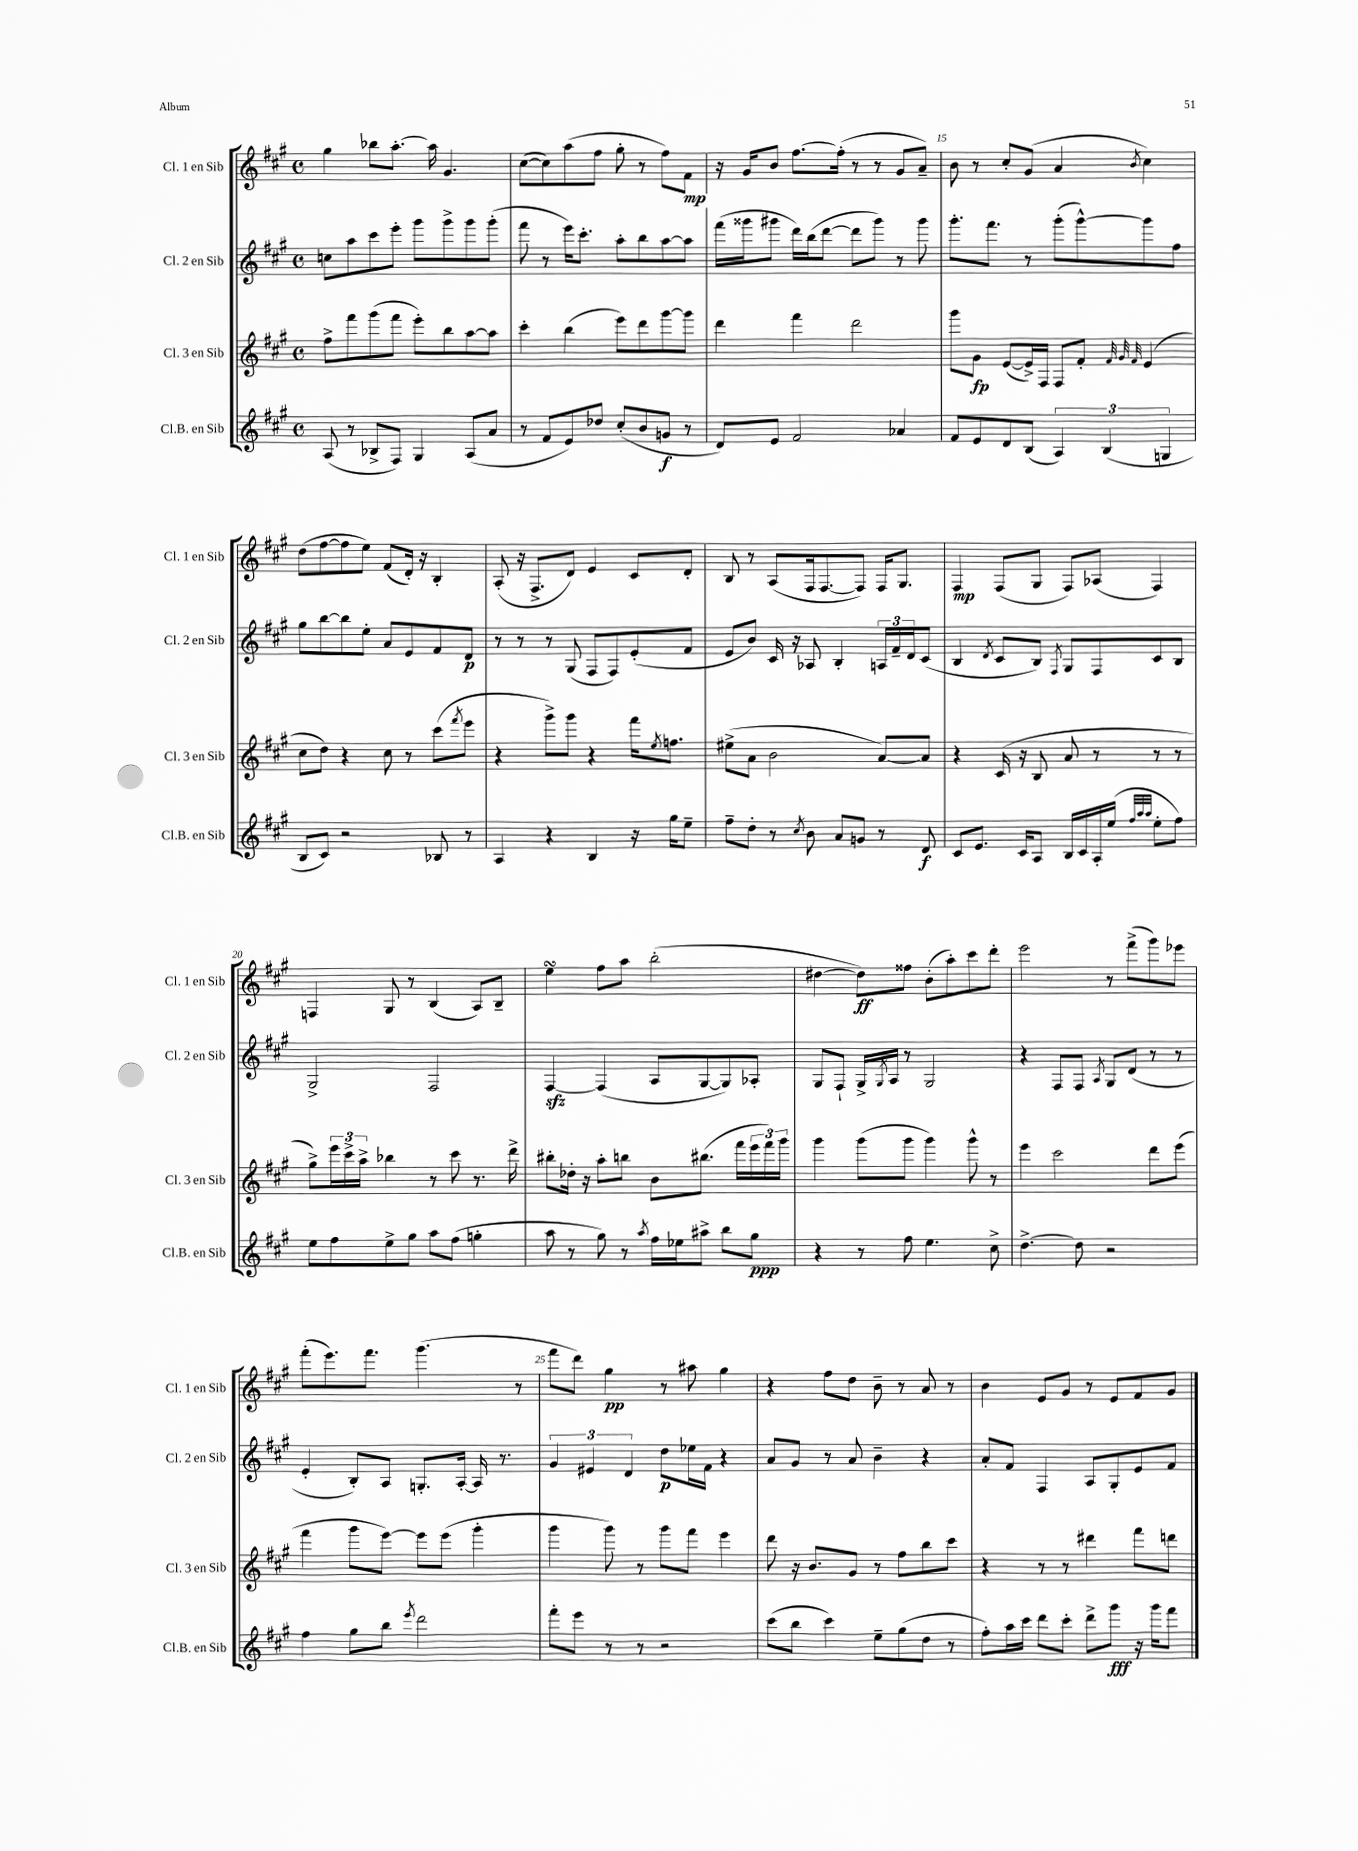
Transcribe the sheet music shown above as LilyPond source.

<<
\new StaffGroup <<
\new Staff = "s0" \with { instrumentName = "Cl. 1 en Sib" shortInstrumentName = "Cl. 1 en Sib" } {
    \clef treble \key a \major \defaultTimeSignature \time 4/4
    gis''4 bes''8 a''8.~-. a''16 gis'4. |
    cis''8~( cis''8) a''8( fis''8 gis''8-. r8 fis''8) fis'8\mp |
    r16 gis'16 b'8 fis''8.~ fis''16-.( r8 r8 gis'8 a'8--) |
    b'8 r8 cis''8-. gis'8( a'4 \acciaccatura { b'8 } cis''4) |
    d''8( fis''8~ fis''8 e''8) fis'8( d'16-.) r16 b4-. |
    a8-.( r16 fis8.-> d'8) e'4 cis'8 d'8-. |
    b8 r8 a8( fis16 fis8.~ fis8) fis16 gis8. |
    fis4\mp fis8( gis8 fis8) aes8( fis4) |
    f4 gis8 r8 b4( a8) b8-- |
    e''4\turn fis''8 a''8 b''2-.( |
    dis''4~ dis''8\ff) fisis''8 b'8-.( a''8-.) cis'''8 d'''8-. |
    e'''2 r8 fis'''8->( gis'''8) ees'''8 |
    fis'''8-.( e'''8.) fis'''8. gis'''4.( r8 |
    fis'''8 d'''8) gis''4\pp r8 ais''8 gis''4 |
    r4 fis''8 d''8 b'8-- r8 a'8 r8 |
    b'4 e'8 gis'8 r8 e'8 fis'8 gis'8 \bar "|." |
}
\new Staff = "s1" \with { instrumentName = "Cl. 2 en Sib" shortInstrumentName = "Cl. 2 en Sib" } {
    \clef treble \key a \major \defaultTimeSignature \time 4/4
    c''8 a''8 cis'''8 e'''8-. gis'''8 gis'''8-> gis'''8 gis'''8-.( |
    fis'''8 r8 e'''16) cis'''8.-. a''8-. b''8 a''8~ a''8 |
    fis'''16( gisis'''16 gis'''8 d'''16) b''16( d'''8~ d'''8 gis'''8) r8 gis'''8 |
    gis'''8.-. fis'''8. r8 gis'''8-.( gis'''8~-^) gis'''8 fis''8 |
    gis''8 b''8~ b''8 e''8-. a'8 e'8 fis'8 d'8\p |
    r8 r8 r8 gis8( fis8 fis8) e'8-.( fis'8 |
    e'8 b'8) cis'16 r16 aes8 b4-. \tuplet 3/2 { a16 fis'16-- d'16 } cis'8( |
    b4 \acciaccatura { d'8 } cis'8 b8) \acciaccatura { fis8 } gis8 fis8 cis'8 b8 |
    gis2-> fis2 |
    fis4~\sfz fis4( a8 gis8~ gis8) aes8-. |
    gis8 fis8-! gis16-> \acciaccatura { gis8 } a16 r8 gis2 |
    r4 fis8 fis8 \acciaccatura { a8 } gis8 d'8( r8 r8 |
    e'4-. b8-.) a8 g8.-. a16~-. a16 r8. |
    \tuplet 3/2 { gis'4 eis'4 d'4 } d''8\p ees''16 fis'16 r4 |
    a'8 gis'8 r8 a'8 b'4-- r4 |
    a'8-. fis'8 fis4 a8 gis8-. e'8 fis'8 \bar "|." |
}
\new Staff = "s2" \with { instrumentName = "Cl. 3 en Sib" shortInstrumentName = "Cl. 3 en Sib" } {
    \clef treble \key a \major \defaultTimeSignature \time 4/4
    fis''8-> fis'''8 gis'''8( fis'''8 e'''8-.) b''8 a''8~ a''8 |
    cis'''4-. b''4( e'''8) d'''8 gis'''8~ gis'''8 |
    d'''4 fis'''4 d'''2 |
    gis'''8 gis'8\fp e'8~( e'16->) fis16 fis8 fis'8-. \grace { fis'32 gis'32 fis'32 } e'4( |
    cis''8 d''8) r4 cis''8 r8 cis'''8( \acciaccatura { fis'''8 } e'''8 |
    r4 gis'''8->) gis'''8 r4 fis'''16 \acciaccatura { e''8 } f''8. |
    eis''8->( a'8 b'2 a'8~) a'8 |
    r4 cis'16( r16 b8 a'8 r8 r8 r8 |
    gis''8->) \tuplet 3/2 { e'''16 cis'''16-> a''16-> } bes''4 r8 cis'''8 r8. d'''16-> |
    bis''8-. des''16-. r16 a''8-. b''8 b'8 bis''8.( fis'''16 \tuplet 3/2 { e'''16 fis'''16) gis'''16 } |
    gis'''4 gis'''8( gis'''8 gis'''4) gis'''8-^ r8 |
    e'''4 cis'''2 d'''8 e'''8( |
    fis'''4 gis'''8 e'''8~) e'''8 e'''8( gis'''4-. |
    gis'''4 gis'''8) r8 gis'''8 fis'''8 e'''4 |
    d'''8 r16 b'8. gis'8 r8 fis''8 b''8 cis'''8 |
    r4 r8 r8 dis'''4 fis'''8 d'''8 \bar "|." |
}
\new Staff = "s3" \with { instrumentName = "Cl.B. en Sib" shortInstrumentName = "Cl.B. en Sib" } {
    \clef treble \key a \major \defaultTimeSignature \time 4/4
    a8( r8 bes8-> fis8) gis4 a8( a'8 |
    r8 fis'8 e'8) des''8 cis''8-.( b'8 g'8\f r8 |
    d'8) e'8 fis'2 aes'4 |
    fis'8 e'8 d'8 b8( \tuplet 3/2 { a4) b4( g4 } |
    b8 cis'8) r2 bes8 r8 |
    a4 r4 b4 r16 gis''16 e''8-- |
    fis''8-- d''8-. r8 \acciaccatura { cis''8 } b'8 a'8 g'8 r8 d'8\f |
    cis'8 e'8. cis'16 a8 b16 cis'16 a16-. e''16( \grace { fis''32 a''32 a''32 } e''8-. fis''8) |
    e''8 fis''8 e''8-> gis''8 a''8 fis''8( g''4-. |
    a''8 r8 gis''8) r8 \acciaccatura { a''8 } fis''16 ees''16 ais''8-> b''8 gis''8\ppp |
    r4 r8 fis''8 e''4. cis''8-> |
    d''4.~-> d''8 r2 |
    fis''4 gis''8 b''8 \acciaccatura { e'''8 } d'''2 |
    fis'''8-. e'''8 r8 r8 r2 |
    cis'''8( b''8 cis'''4) e''8-- gis''8( d''8 r8 |
    fis''8-.) a''16 cis'''16 d'''8 cis'''8-. d'''8-> gis'''8\fff r16 gis'''16 fis'''8 \bar "|." |
}
>>
>>
\layout { \context { \Score currentBarNumber = #12 \override BarNumber.break-visibility = ##(#f #t #t) barNumberVisibility = #(every-nth-bar-number-visible 5) } }
